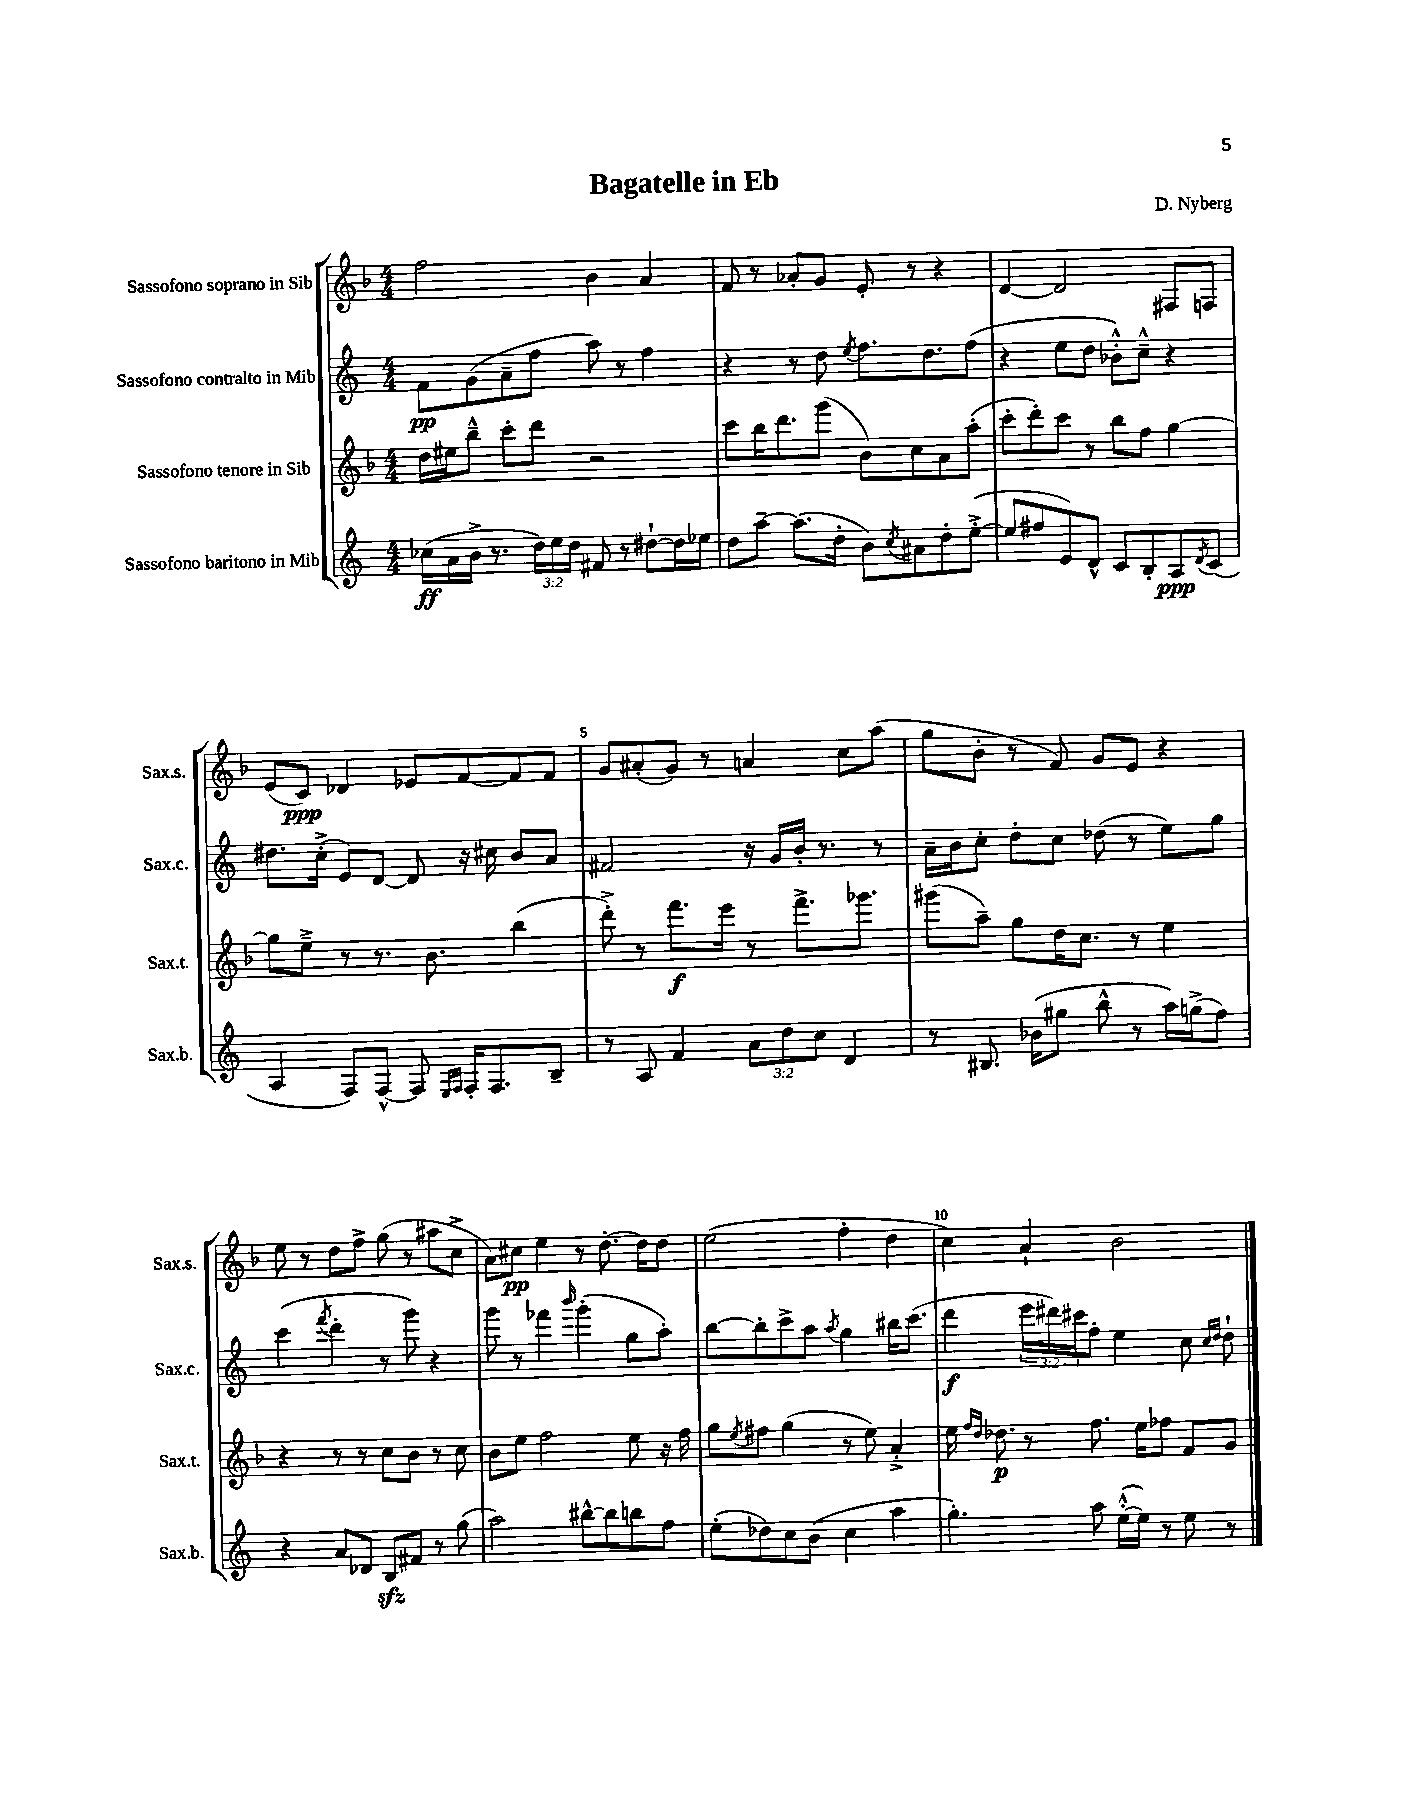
\header { title = "Bagatelle in Eb" composer = "D. Nyberg" }
<<
\new StaffGroup <<
\new Staff = "s0" \with { instrumentName = "Sassofono soprano in Sib" shortInstrumentName = "Sax.s." } {
    \clef treble \key f \major \numericTimeSignature \time 4/4
    f''2 bes'4 a'4 |
    f'8 r8 aes'8-. g'8 e'8-. r8 r4 |
    d'4~ d'2 fis8 f8 |
    e'8( c'8\ppp) des'4 ees'8 f'8~ f'8 f'8 |
    g'8 ais'8-.( g'8) r8 a'4 c''8 a''8( |
    g''8 bes'8-. r8 f'8) g'8 e'8 r4 |
    e''8 r8 d''8 f''8-> g''8( r8 ais''8 c''8-> |
    a'8) cis''8\pp e''4 r8 d''8.~-. d''16 d''8 |
    e''2( f''4-. d''4 |
    c''4) a'4-! bes'2 \bar "|." |
}
\new Staff = "s1" \with { instrumentName = "Sassofono contralto in Mib" shortInstrumentName = "Sax.c." } {
    \clef treble \key c \major \numericTimeSignature \time 4/4 \override Staff.TupletNumber.text = #tuplet-number::calc-fraction-text
    f'8\pp g'8( a'8-- f''8 a''8) r8 f''4 |
    r4 r8 d''8 \acciaccatura { e''8 } f''8. d''8. f''8( |
    r4 e''8 d''8 bes'8-.-^) c''8---^ r4 |
    dis''8. c''16-.->( e'8) d'8~ d'8 r16 cis''16 b'8 a'8 |
    fis'2 r16 g'16 b'16-. r8. r8 |
    a'16-- b'16 c''8-. d''8-. c''8 des''8( r8 e''8) g''8 |
    c'''4( \acciaccatura { f'''8 } d'''4-. r8 g'''8) r4 |
    g'''8 r8 fes'''4 \grace { b'''16 } g'''4-.( g''8 a''8-.) |
    b''8~ b''8-. c'''8-> a''8 \acciaccatura { a''8 } g''4 bis''16 c'''8.( |
    d'''4\f \tuplet 3/2 { e'''16 dis'''16) cis'''16 } f''8-. e''4 c''8 \grace { c''16 d''16 } d''8-! \bar "|." |
}
\new Staff = "s2" \with { instrumentName = "Sassofono tenore in Sib" shortInstrumentName = "Sax.t." } {
    \clef treble \key f \major \numericTimeSignature \time 4/4
    d''16 eis''16 bes''8---^ c'''8-. d'''8 r2 |
    c'''8 bes''16 d'''8. g'''8( bes'8) c''8 a'8 a''8-.( |
    c'''8-. d'''8-.) c'''8 r8 bes''8 f''8 g''4~ |
    g''8 e''8---> r8 r8. bes'8. bes''4( |
    d'''8-.->) r8 f'''8.\f e'''16 r8 f'''8.-> ges'''8. |
    gis'''8( a''8--) g''8 d''16 c''8. r8 e''4 |
    r4 r8 r8 c''8 bes'8 r8 c''8 |
    bes'8 e''8 f''2 e''8 r16 f''16 |
    g''8 \acciaccatura { e''8 } fis''8 g''4( r8 e''8) a'4-.-> |
    e''16 \grace { f''16 d''16 } des''8.\p r8 f''8. e''16 fes''8 f'8 g'8 \bar "|." |
}
\new Staff = "s3" \with { instrumentName = "Sassofono baritono in Mib" shortInstrumentName = "Sax.b." } {
    \clef treble \key c \major \numericTimeSignature \time 4/4 \override Staff.TupletNumber.text = #tuplet-number::calc-fraction-text
    ces''16\ff( a'16 b'16-> r8. \tuplet 3/2 { d''16) e''16 d''16 } fis'8 r8 dis''8~-! dis''16 ees''16 |
    d''8 a''8~-- a''8.( d''16-. b'8) \acciaccatura { c''8 } ais'8 d''8-. e''8~-.->( |
    e''8 fis''8 e'8) d'8-^ c'8 b8-. a8\ppp \acciaccatura { d'8 } c'8( |
    a4 f8) f8~-^ f8 \grace { e16 f16 } f16-. f8. b8-- |
    r8 a8 f'4 \tuplet 3/2 { a'8 d''8 c''8 } d'4 |
    r8 bis8. bes'16( gis''8 b''8-^ r8 a''16) g''16->( f''8) |
    r4 a'8 des'8 b8\sfz fis'8 r8 g''8( |
    a''2) bis''8~-^ bis''8 b''8 f''8 |
    e''8-.( des''8) c''8 b'8( c''4 a''4 |
    g''4.-.) a''8 e''16~-.-^( e''16) r8 e''8 r8 \bar "|." |
}
>>
>>
\layout { \context { \Score \override BarNumber.break-visibility = ##(#f #t #t) barNumberVisibility = #(every-nth-bar-number-visible 5) } }
